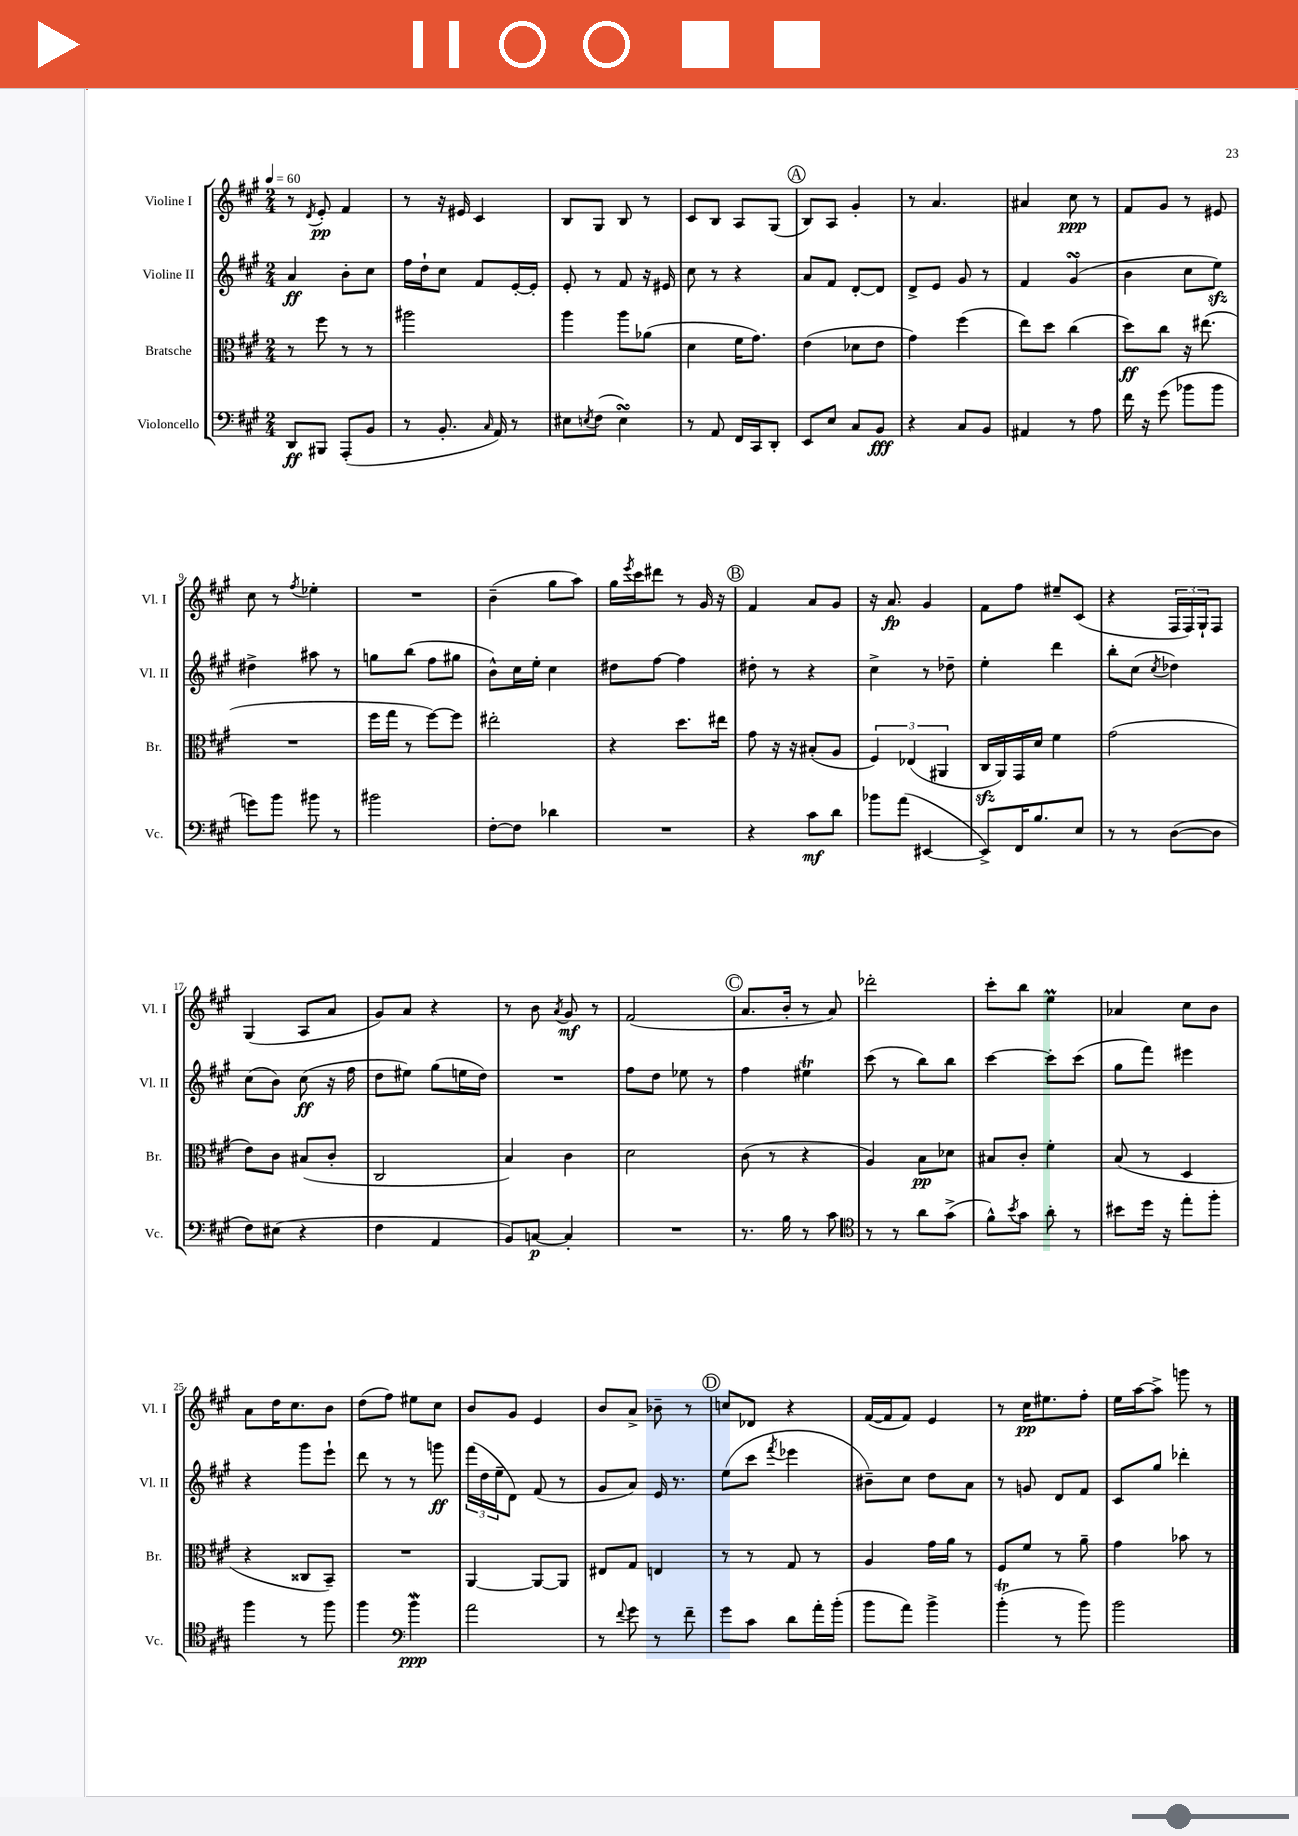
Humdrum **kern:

**kern	**kern	**kern	**kern
*staff4	*staff3	*staff2	*staff1
*clefF4	*clefC3	*clefG2	*clefG2
*k[f#c#g#]	*k[f#c#g#]	*k[f#c#g#]	*k[f#c#g#]
*M2/4	*M2/4	*M2/4	*M2/4
*MM60	*MM60	*MM60	*MM60
8DD/L	8r	4a/	8r
.	.	.	8qd/
8BBB#/J	8ff#\	.	8e'/
(8AAA'/L	8r	8b'\L	4f#/
8BB/J	8r	8cc#\J	.
=	=	=	=
8r	2aa#\	16ff#\LL	8r
.	.	16dd`\J	.
8.BB'/	.	8cc#\J	16r
.	.	.	16e#/
.	.	8f#/L	4c#/
16qqC#/	.	.	.
16AA/)	.	.	.
8r	.	[16e'/L	.
.	.	16e'/]JJ	.
=	=	=	=
8E#\L	4aa\	8e'/	8B/L
8qE/	.	.	.
(8F#\J	.	8r	8G#/J
4E\)	8aa\L	8f#/	8B/
.	(8a-\J	16r	8r
.	.	16e#/	.
=	=	=	=
8r	4d\	8cc#\	8c#/L
8AA/	.	8r	8B/J
16FF#/LL	16f#\LK	4r	8A/L
16CC#/J	8.g#\J)	.	.
8DD'/J	.	.	(8G#/J
=	=	=	=
8EE/L	(4e\	8a/L	8B/L)
8E/J	.	8f#/J	8A/J
8C#/L	8d-\L	[8d'/L	4g#'/
8BB/J	8e\J	8d/]J	.
=	=	=	=
4r	4g#\)	8d^/L	8r
.	.	8e/J	4.a/
8C#/L	(4ff#\	8g#/	.
8BB/J	.	8r	.
=	=	=	=
4AA#/	8ee\L)	4f#/	4a#/
.	8dd\J	.	.
8r	(4cc#\	(4g#/	8cc#\
8A\	.	.	8r
=	=	=	=
16f#\	8dd\L)	4b\	8f#/L
16r	.	.	.
(8g#\	8cc#\J	.	8g#/J
8b-\L	16r	8cc#\L	8r
.	(8.ee#\	.	.
8b-\J	.	8ee\J)	8e#/
=	=	=	=
8g\L)	2r	4dd#^\	8cc#\
8b\J	.	.	8r
.	.	.	8qff#/
8b#\	.	8aa#\	4ee-'\
8r	.	8r	.
=	=	=	=
2b#\	16ff#\LL	8gg\L	2r
.	16gg#\JJ	.	.
.	8r	(8bb\J	.
.	[8ff#\L)	8ff#\L	.
.	8ff#\]J	8gg#\J	.
=	=	=	=
[8F#'\L	2ee#'\	8b^^\L)	(4b~\
8F#\]J	.	16cc#\L	.
.	.	16ee'\JJ	.
4d-\	.	4cc#\	8gg#\L
.	.	.	8aa\J)
=	=	=	=
2r	4r	8dd#\L	16gg#\LL
.	.	.	8qeee/
.	.	.	16ccc#\J
.	.	[8ff#\J	8ddd#\J
.	8.dd\L	4ff#\]	8r
.	.	.	16g#/
.	16ee#\Jk	.	16r
=	=	=	=
4r	8g#\	8dd#'\	4f#/
.	16r	8r	.
.	16r	.	.
8c#\L	(8B#'/L	4r	8a/L
8d\J	8A/J	.	8g#/J
=	=	=	=
8b-\L	6F#/)	4cc#^\	16r
.	.	.	8.a/
(8a\J	.	.	.
.	(6E-/	.	.
[4EE#/	.	8r	4g#/
.	6AA#/	.	.
.	.	8dd-~\	.
=	=	=	=
8EE#^/]L)	16C#/LL	4ee'\	8f#\L
.	16AA/)	.	.
16FF#/K	16GG#/	.	8ff#\J
8.B/	16d/JJ	.	.
.	4f#\	4ddd\	8ee#~/L
8E/J	.	.	(8c#/J
=	=	=	=
8r	(2g#\	8bb'\L	4r
8r	.	(8cc#\J	.
.	.	8qcc#/	.
([8D\L	.	4dd-\)	24F#/LL
.	.	.	24F#/)
.	.	.	24G#`/J
8D\]J	.	.	8F#/J
=	=	=	=
8F#\L)	8e\L)	(8cc#\L	(4G#/
(8E#\J	8c#\J	8b\J)	.
4r	(8B#/L	(8cc#\	8A/L
.	8c#'/J	16r	8a/J
.	.	16ff#\	.
=	=	=	=
4F#\	2C#/	8dd\L	8g#/L)
.	.	8ee#\J)	8a/J
4AA/	.	(8gg#\L	4r
.	.	16ee\L	.
.	.	16dd\JJ)	.
=	=	=	=
8BB/L)	4B/)	2r	8r
[8C/J	.	.	8b\
.	.	.	8qa/
4C'/]	4c#\	.	8g#/
.	.	.	8r
=	=	=	=
2r	2d\	8ff#\L	(2f#/
.	.	8dd\J	.
.	.	8ee-\	.
.	.	8r	.
=	=	=	=
8.r	(8c#\	4ff#\	8.a/L
.	8r	.	.
16B\	.	.	16b'/Jk
8r	4r	4ee#\	8r
8c#\	.	.	8a/)
=	=	=	=
*clefC4	*	*	*
8r	4A/)	(8ccc#\	2ddd-'\
8r	.	8r	.
8a\L	8B\L	8bb\L)	.
(8g#^\J	8d-\J	8bb\J	.
=	=	=	=
8f#^^\L)	8B#/L	[4ccc#\	8ccc#'\L
8qb/	.	.	.
8g#\J	8c#'/J	.	8bb\J
8a'\	4f#'\	8ccc#'\]L	4ee\
8r	.	(8ccc#\J	.
=	=	=	=
8b#\L	(8B/	8gg#\L	4a-/
16dd\Jk	8r	8fff#\J)	.
16r	.	.	.
8ee'\L	4D/	4eee#\	8cc#\L
8ff#'\J	.	.	8b\J
=	=	=	=
4ff#\	4r	4r	8a\L
.	.	.	16dd\K
.	.	.	8.cc#\
8r	8C##/L	8ggg#\L	.
8ff#\	8BB~/J)	8eee`\J	8b\J
=	=	=	=
4ff#\	2r	8ddd\	(8dd\L
.	.	8r	8ff#\J)
*clefF4	*	*	*
4b\	.	8r	8ee#\L
.	.	8ggg\	8cc#\J
=	=	=	=
2a\	[4AA/	(24fff#\LL	8b/L
.	.	24dd\	.
.	.	24ee~\J	.
.	.	8d\J)	8g#/J
.	8AA/_L	(8f#/	4e/
.	8AA/]J	8r	.
=	=	=	=
8r	8E#/L	8g#/L	8b/L
8qqf#/	.	.	.
8g#\	8G#/J	8a/J)	8a^/J
8r	4E/	16e/	8b-~\
.	.	8.r	.
8f#~\	.	.	8r
=	=	=	=
8g#\L	8r	(8ee\L	8cc/L
8c#\J	8r	8ccc#\J	8d-/J
.	.	8qfff#/	.
8d\L	8G#/	4eee-\	4r
16a'\L	8r	.	.
(16b'\JJ	.	.	.
=	=	=	=
8b\L	4A/	8b#~\L)	([16f#/LL
.	.	.	16f#/]J
8a\J)	.	8cc#\J	8f#/J)
4b^\	16g#\LL	8dd\L	4e/
.	16a\JJ	.	.
.	8r	8a\J	.
=	=	=	=
(4b'\	8F#/L	8r	8r
.	8f#/J	8g/	16cc#\LK
.	.	.	8.ee#\
8r	8r	8d/L	.
8b\)	8a~\	8f#/J	8ff#'\J
=	=	=	=
2b\	4g#\	8c#/L	16ee\LL
.	.	.	[16aa\J
.	.	8gg#/J	8aa^\]J
.	8b-\	4ddd-'\	8ggg\
.	8r	.	8r
==	==	==	==
*-	*-	*-	*-
